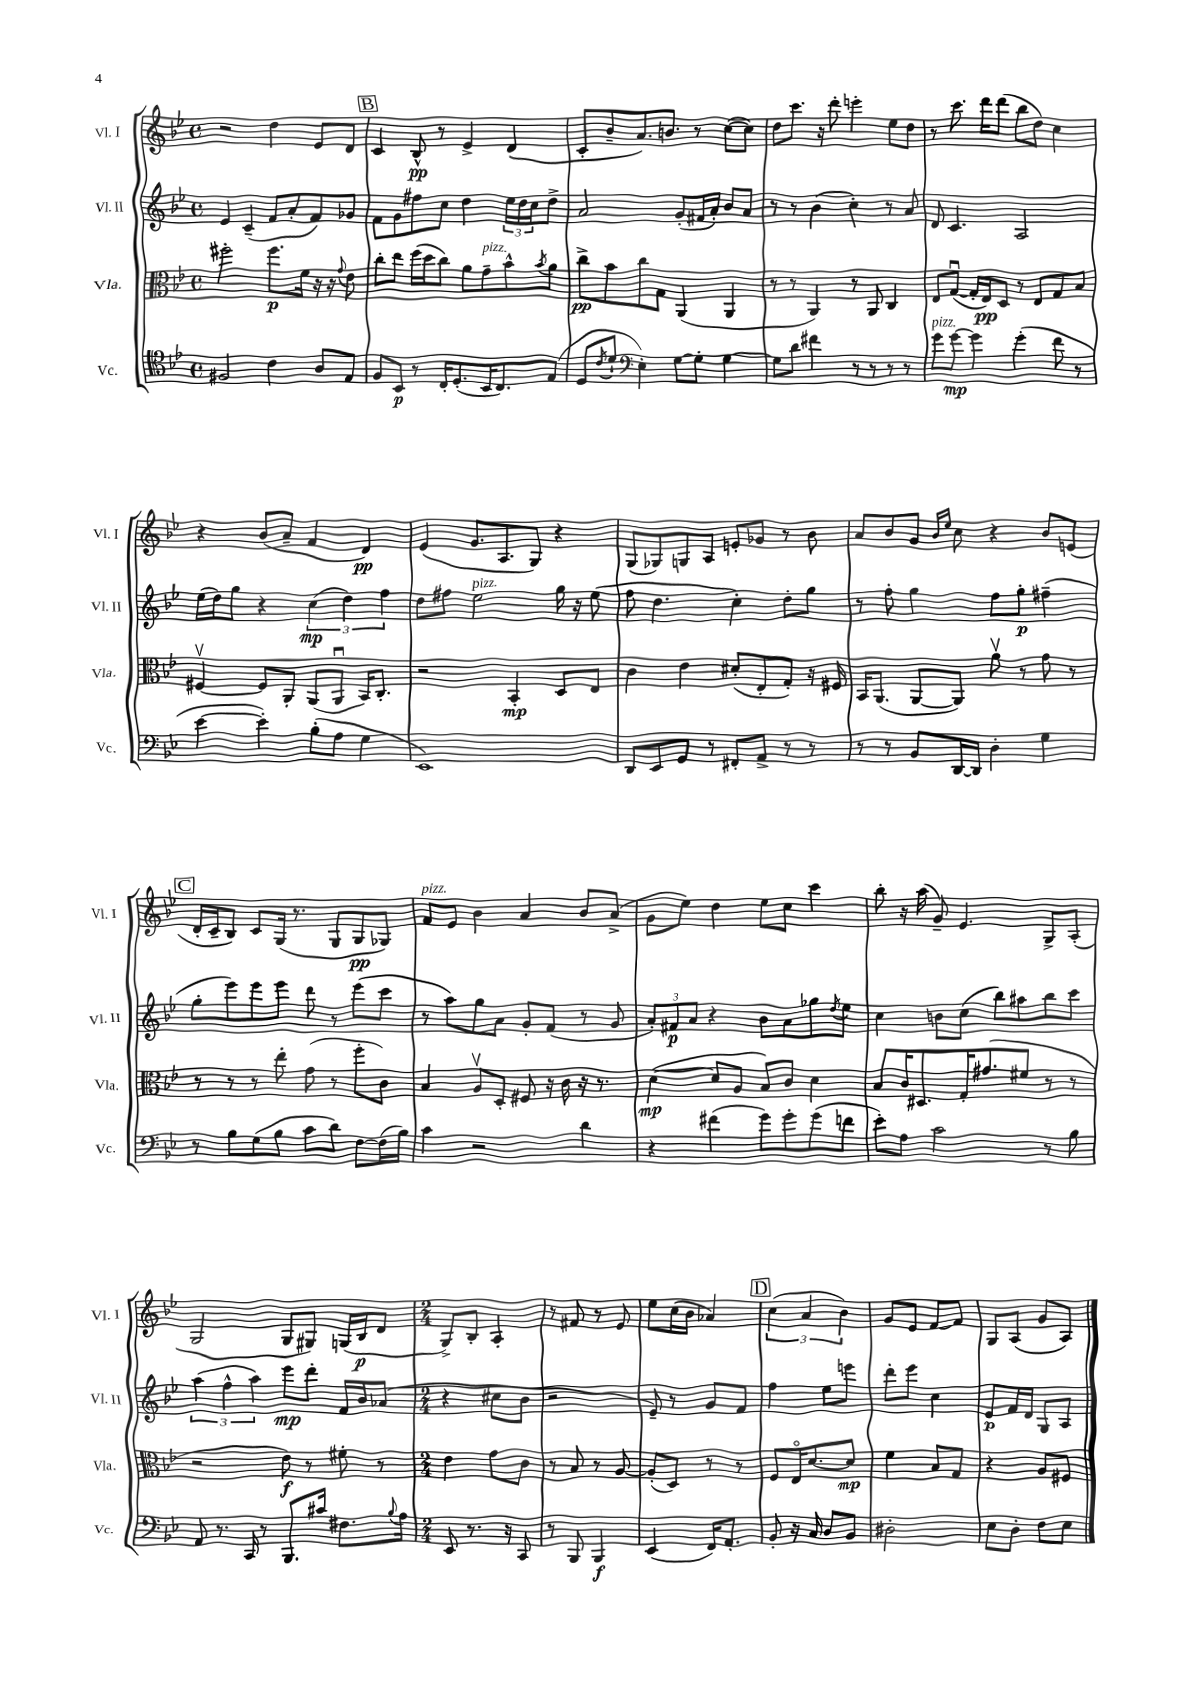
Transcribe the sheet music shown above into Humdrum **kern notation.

**kern	**kern	**kern	**kern
*staff4	*staff3	*staff2	*staff1
*clefC4	*clefC3	*clefG2	*clefG2
*k[b-e-]	*k[b-e-]	*k[b-e-]	*k[b-e-]
*M4/4	*M4/4	*M4/4	*M4/4
*met(c)	*met(c)	*met(c)	*met(c)
2F#/	2ff#'\	4e-/	2r
.	.	(4c~/	.
4c\	8.ff#\L	8f/L	4dd\
.	.	8a'/	.
.	16f\Jk	.	.
8A/L	16r	8f/)	8e-/L
.	16r	.	.
.	8qqg/	.	.
8E-/J	8e-\	8g-/J	8d/J
=	=	=	=
8F/L	8cc'\L	8f\L	4c/
8BB-/J	8ee-\J	8g\	.
8r	(16ff\LL	8ff#\	8B-^^/
.	16dd\J	.	.
16C'/LK	8cc\J)	8cc\J	8r
(8.D'/	.	.	.
.	8a\L	4dd\	4e-^/
16BB-/K	8g~\	.	.
8.C/)	.	.	.
.	8b-^^\	24ee-\LL	(4d/
.	.	24dd\	.
.	.	24cc\J	.
.	8qb-/	.	.
(8E-/J	8a\J	8dd^\J	.
=	=	=	=
8D/L	8cc^\L	2a/	8c'/L
8qc/	.	.	.
8d`/J	8b-\	.	8b-~/
*clefF4	*	*	*
4E-'\)	8cc\	.	8.a/)
.	8G\J	.	.
.	.	.	8.b/J
[8G\L	(4AA/	(8g'/L	.
8G'\]J	.	16f#/L	8r
.	.	16a'/JJ)	.
[4G\	4AA/	8b-/L	([8cc\L
.	.	8a/J	8cc\]J)
=	=	=	=
8G\]L	8r	8r	8dd\L
8d\J	8r	8r	8.ccc\J
4f#\	4AA/)	(4b-\	.
.	.	.	16r
.	.	.	8ddd'\
8r	8r	4cc'\)	4eee'\
8r	8AA/	.	.
8r	4C/	8r	8ee-\L
8r	.	8a/	8dd\J
=	=	=	=
8g\L	8E-/L	8d/	8r
[8g\J	([8Gu/J	4.c/	8.ccc\
4g\]	16G'/]LL	.	.
.	16E-/J)	.	16ddd\LK
.	8D/J	.	(8ddd\J
(4g'\	8r	2A/	8bb-\L
.	8E-/L	.	8dd\J)
8f\	8G/	.	4cc\
8r	8B-/J	.	.
=	=	=	=
[4e-\	[4F#v/	(16ee-\LL	4r
.	.	16dd\J)	.
.	.	8gg\J	.
4e-'\])	8F#/]L	4r	(8b-/L
.	8AA'/J	.	8a~/J
(8B-'\L	(8AA/L	(6cc\	4f/
8A\J	8AAu/J	.	.
.	.	6dd\)	.
4G\	16BB-/LK)	.	4d/)
.	8.C'/J	.	.
.	.	6ff\	.
=	=	=	=
1EE-)	2r	8dd\L	(4e-/
.	.	8ff#\J	.
.	.	2ee-\	8.g/L
.	.	.	8.A/
.	4BB-'/	.	.
.	.	.	8G/J)
.	8D/L	16gg\	4r
.	.	16r	.
.	8E-/J	(8ee-\	.
=	=	=	=
8DD/L	4c\	8ff\	(8G/L
8EE-/	.	4.dd\	8G-/)
8GG/J	4e-\	.	8G/
8r	.	.	8A/J
8FF#'/L	(8d#'/L	4cc'\)	8e'/L
8AA^/J	8E-'/	.	8g-/J
8r	8G'/J)	8dd'\L	8r
8r	16r	8gg\J	8b-\
.	16F#/	.	.
=	=	=	=
8r	16BB-/LK	8r	8a/L
.	(8.AA/J	.	.
8r	.	8ff'\	8b-/
8BB-/L	[8AA/L	4gg\	8g/J
.	.	.	16qqb-/LL
.	.	.	16qqee-/JJ
[16DD/L	8AA/]J)	.	8cc\
16DD/]JJ	.	.	.
4D'\	8av\	8ff\L	4r
.	8r	8gg'\J	.
4G\	8g\	(4ff#~\	8b-/L
.	8r	.	(8e/J
=	=	=	=
8r	8r	8gg'\L	16d'/LL
.	.	.	16c~/J
8B-\L	8r	8eee-\)	8B-/J)
(8G\	8r	8eee-\	8c/L
8B-\J	8ee-'\	8eee-\J	(16G/Jk
.	.	.	8.r
8c\L	(8g\	8ddd\	.
8d\J)	8r	8r	8G/L
[8F\L	8ff'\L	(8eee-\L	8G/
(16F\]L	8c\J)	8ccc\J	8G-/J)
16B-\JJ)	.	.	.
=	=	=	=
4c\	4B-/	8r	8f/L
.	.	8aa\L)	8e-/J
2r	8Av/L	8gg\	4b-\
.	8D'/J	8a\J	.
.	8F#/	8g'/L	4a/
.	16r	(8f/J	.
.	16c\	.	.
4d\	16r	8r	8b-/L
.	8.r	.	.
.	.	8g/	(8a^/J
=	=	=	=
4r	([4d\	12a'/L)	8g\L
.	.	12f#/	.
.	.	.	8ee-\J)
.	.	12a/J	.
(4f#\	8d/]L	4r	4dd\
.	8A/J	.	.
8g\L)	8B-/L)	8b-\L	8ee-\L
8g'\	8c/J	8a\	8cc\J
(8g\	4d\	8gg-\	4ccc\
.	.	8qdd/	.
8f\J	.	8ee-\J	.
=	=	=	=
8e-'\L)	8B-/L	4cc\	8bb-'\
8A\J	16c/K	.	16r
.	8.D#/	.	(16aa\
2c\	.	8b\L	8g~/)
.	16G'/K	(8cc\J	4.e-/
.	(8.g#/	.	.
.	.	8bb-\L)	.
.	8f#/J	8aa#\	.
8r	8r	8bb-\	8G^/L
8B-\	8r	8ccc\J	(8A'/J
=	=	=	=
8AA/	2r	(6aa\	2G/
8.r	.	.	.
.	.	6ff^^\	.
16CC/	.	.	.
.	.	6aa\)	.
8r	.	.	.
8.BBB-/L	8e-\)	8eee-\L	8G/L
.	8r	8ddd'\J	8G#/J)
16c#/Jk	.	.	.
8.F#\L	8f#'\	16f/LL	(16G/LL
.	.	16b-/J	16B-/J
.	8r	(8a-/J	8d/J
8qqB-/	.	.	.
16A\Jk	.	.	.
=	=	=	=
*M2/4	*M2/4	*M2/4	*M2/4
8EE-/	4e-\	4r	8G^/L)
8.r	.	.	8B-'/J
.	8g\L	8cc#\L	4A'/
16r	.	.	.
8CC/	8c\J	8b-\J	.
=	=	=	=
8r	8r	2r	8r
8BBB-/	8B-/	.	8f#/
4BBB-/	8r	.	8r
.	[8A/	.	8e-/
=	=	=	=
(4EE-/	(8A'/]L	8e-~/)	8ee-\L
.	8D/J)	8r	(16cc\L
.	.	.	16b-\JJ
16FF/LK)	8r	8g/L	4a-/)
8.AA'/J	.	.	.
.	8r	8f/J	.
=	=	=	=
8BB-'/	8F/L	4ff\	(6cc\
16r	16E-o/K	.	.
.	.	.	6a/
16C/	[8.d/	.	.
8D/L	.	8ee-\L	.
.	.	.	6b-\)
8BB-/J	8d/]J	8eee\J	.
=	=	=	=
2D#'\	4f\	8ddd'\L	8g/L
.	.	8eee-\J	8e-/J
.	8B-/L	4cc\	[8f/L
.	8G/J	.	8f/]J
=	=	=	=
8E-\L	4r	8e-/L	8G/L
8D'\J	.	16f/L	(8A/J
.	.	16d/JJ	.
8F\L	8A/L	8G/L	8g/L
8E-\J	8F#/J	8A/J	8A/J)
==	==	==	==
*-	*-	*-	*-
